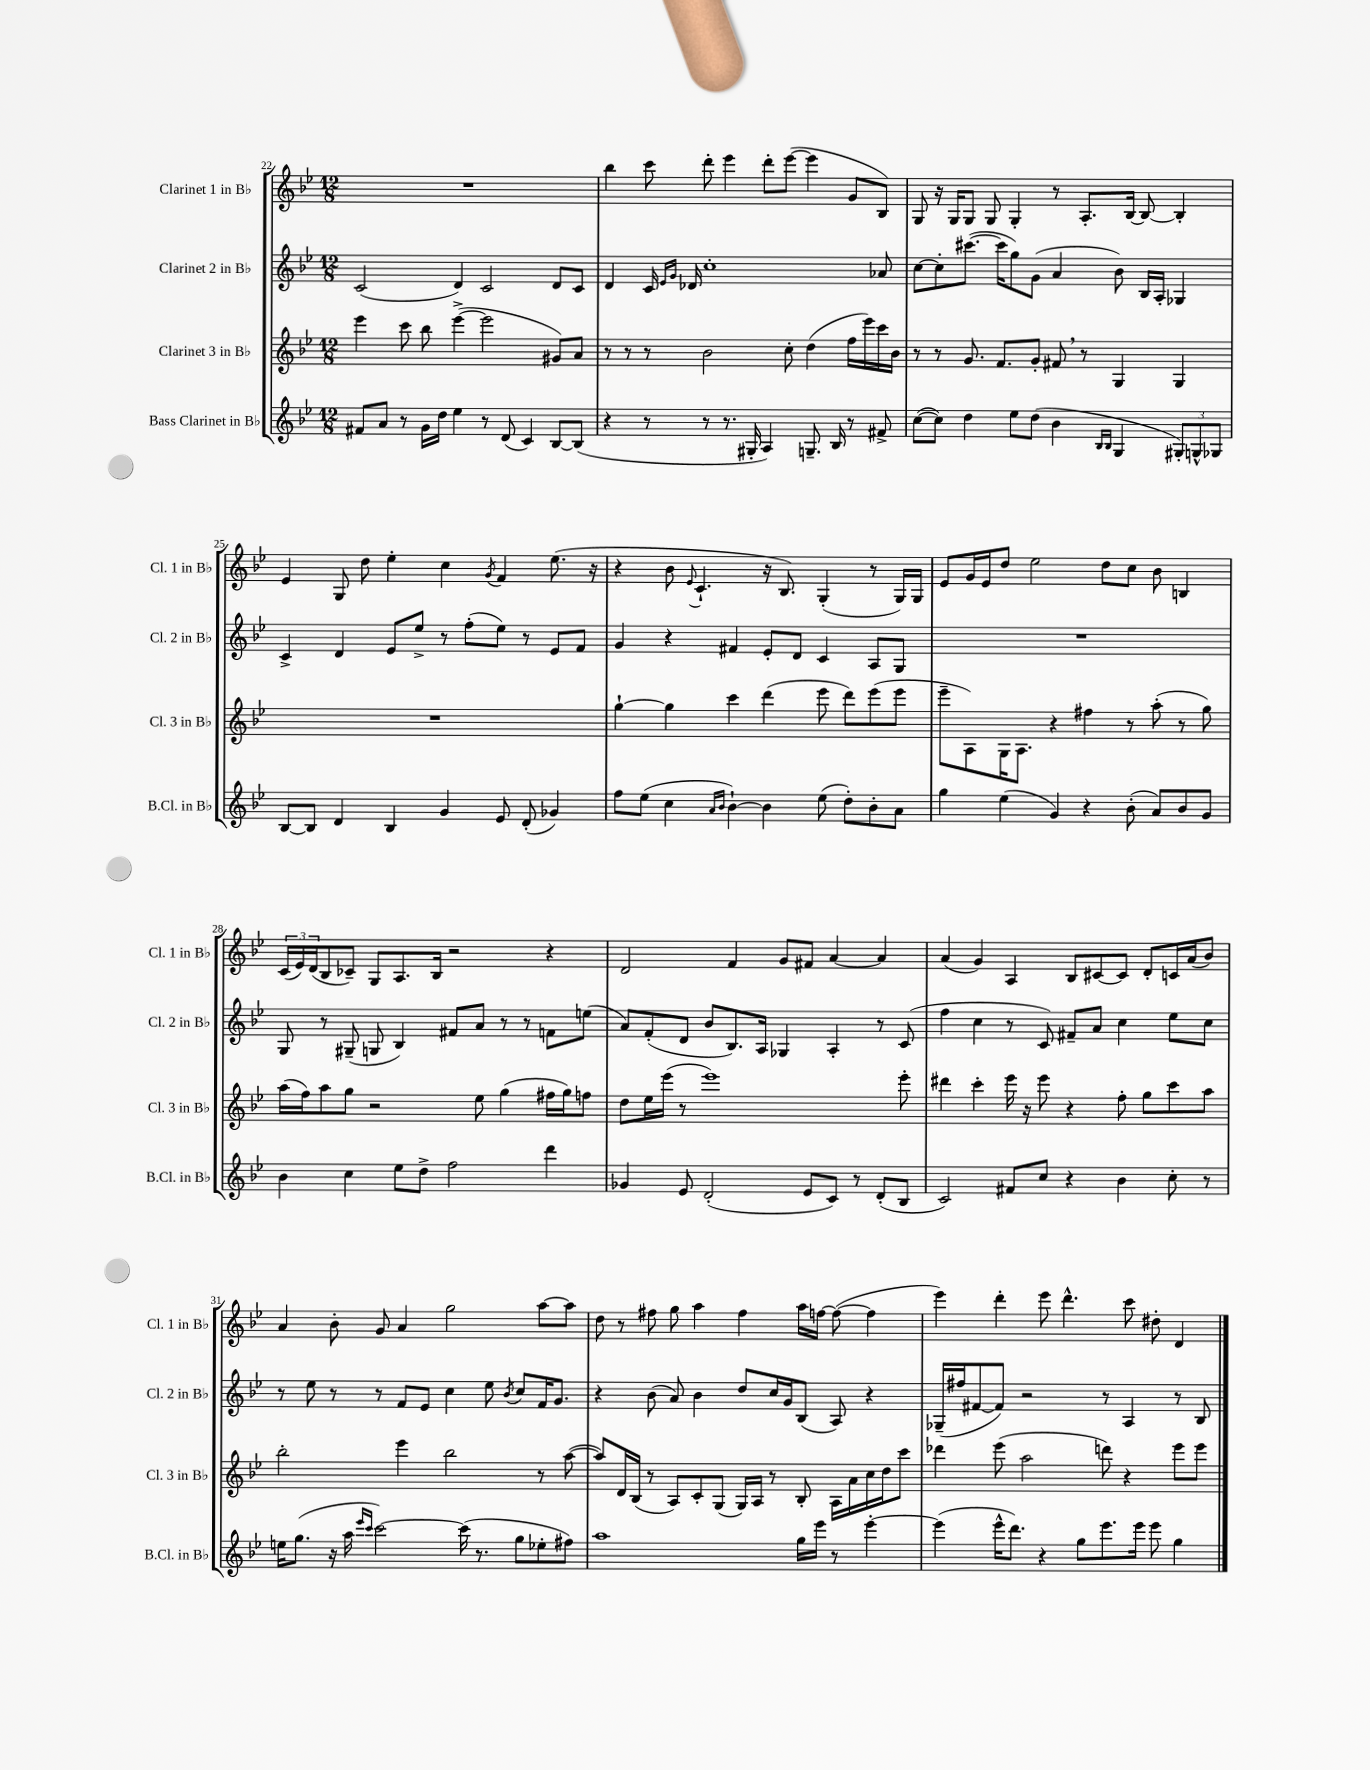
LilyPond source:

<<
\new StaffGroup <<
\new Staff = "s0" \with { instrumentName = "Clarinet 1 in Bb" shortInstrumentName = "Cl. 1 in Bb" } {
    \clef treble \key bes \major \numericTimeSignature \time 12/8
    R1. |
    bes''4 c'''8 d'''8-. ees'''4 d'''8-. ees'''8~( ees'''4 g'8 bes8) |
    g8 r16 g16 g8 g8 g4-. r8 a8.-. bes16~ bes8~ bes4-. |
    ees'4 g8 d''8 ees''4-. c''4 \acciaccatura { g'8 } f'4 ees''8.( r16 |
    r4 bes'8 \appoggiatura { ees'8 } c'4.-! r16 bes8.) g4-.( r8 g16) g16 |
    ees'8 g'16 ees'16 d''8 ees''2 d''8 c''8 bes'8 b4 |
    \tuplet 3/2 { c'16( ees'16) d'16( } bes8 ces'8--) g8 a8. bes16 r2 r4 |
    d'2 f'4 g'8 fis'8 a'4~ a'4 |
    a'4( g'4) a4 bes8 cis'8~ cis'8 d'8-. c'16 a'16( bes'8) |
    a'4 bes'8-. g'8 a'4 g''2 a''8~ a''8 |
    d''8 r8 fis''8 g''8 a''4 fis''4 a''16 f''16~ f''8~( f''4 |
    ees'''4) d'''4-. ees'''8 d'''4.-^ c'''8 dis''8-. d'4 \bar "|." |
}
\new Staff = "s1" \with { instrumentName = "Clarinet 2 in Bb" shortInstrumentName = "Cl. 2 in Bb" } {
    \clef treble \key bes \major \numericTimeSignature \time 12/8
    c'2( d'4) c'2 d'8 c'8 |
    d'4 c'16 \grace { ees'16 g'16 } des'16 c''1-. aes'8 |
    c''8~ c''8-. cis'''8.~( cis'''16 g''8) g'8( a'4 bes'8) bes16 a16-. ges4 |
    c'4-> d'4 ees'8 ees''8-> r8 f''8-.( ees''8) r8 ees'8 f'8 |
    g'4 r4 fis'4 ees'8-. d'8 c'4 a8 g8 |
    R1. |
    g8 r8 gis8--( g8 bes4) fis'8 a'8 r8 r8 f'8 e''8( |
    a'8) f'8-.( d'8 bes'8 bes8.) a16 ges4 a4-. r8 c'8( |
    f''4 c''4 r8 c'8) fis'8-- a'8 c''4 ees''8 c''8 |
    r8 ees''8 r8 r8 f'8 ees'8 c''4 ees''8 \acciaccatura { bes'8 } c''8 f'16 g'8. |
    r4 bes'8( a'8) bes'4 d''8 c''16 g'16 bes8( a8) r4 |
    ges16--( fis''16 fis'8~ fis'8) r2 r8 a4 r8 bes8 \bar "|." |
}
\new Staff = "s2" \with { instrumentName = "Clarinet 3 in Bb" shortInstrumentName = "Cl. 3 in Bb" } {
    \clef treble \key bes \major \numericTimeSignature \time 12/8
    ees'''4 c'''8 bes''8 ees'''4~->( ees'''2 gis'8) a'8 |
    r8 r8 r8 bes'2 c''8-. d''4( f''16 ees'''16) c'''16 bes'16 |
    r8 r8 g'8. f'8. g'8-. fis'8 \breathe r8 g4 g4 |
    R1. |
    g''4~-! g''4 c'''4 d'''4( ees'''8 d'''8) ees'''8( ees'''8 |
    ees'''8-- a8) g16 a8. r4 fis''4 r8 a''8-.( r8 g''8) |
    a''16( f''16) a''8 g''8 r2 ees''8 g''4( fis''16 g''16) f''8 |
    d''8 ees''16 ees'''16( r8 ees'''1) ees'''8-. |
    dis'''4 c'''4-. ees'''16 r16 ees'''8 r4 f''8-. g''8 c'''8 a''8 |
    bes''2-. ees'''4 bes''2 r8 a''8~( |
    a''8) d'16 bes16( r8 a8) c'8-. g8( g16) a16 r8 bes8-. a16 a'16 c''16 d''16 c'''8 |
    des'''4 ees'''8( a''2 d'''8) r4 ees'''8 ees'''8 \bar "|." |
}
\new Staff = "s3" \with { instrumentName = "Bass Clarinet in Bb" shortInstrumentName = "B.Cl. in Bb" } {
    \clef treble \key bes \major \numericTimeSignature \time 12/8
    fis'8 a'8 r8 g'16 d''16 ees''4 r8 d'8( c'4) bes8~ bes8( |
    r4 r8 r8 r8. gis16-. a4) g8.-- bes16 r8 fis'8-> |
    c''8~( c''8) d''4 ees''8 d''8( bes'4 \grace { bes16 bes16 } g4 \tuplet 3/2 { gis8-.) g8-^ ges8 } |
    bes8~ bes8 d'4 bes4 g'4 ees'8 d'8-.( ges'4) |
    f''8 ees''8( c''4 \grace { a'16 bes'16 } bes'4~-!) bes'4 ees''8( d''8-.) bes'8-. a'8 |
    g''4 ees''4( g'4) r4 bes'8-.( a'8) bes'8 g'8 |
    bes'4 c''4 ees''8 d''8-> f''2 d'''4 |
    ges'4 ees'8 d'2-.( ees'8 c'8) r8 d'8-.( bes8 |
    c'2) fis'8 c''8 r4 bes'4 c''8-. r8 |
    e''16 g''8.( r16 a''16 \grace { ees'''16 c'''16 } c'''2~) c'''16( r8. g''8 ees''8-. fis''8) |
    a''1 g''16 ees'''16 r8 ees'''4~-. |
    ees'''4( ees'''16-^ d'''8.) r4 g''8 ees'''8. ees'''16 ees'''8 g''4 \bar "|." |
}
>>
>>
\layout { \context { \Score currentBarNumber = #22 } }
